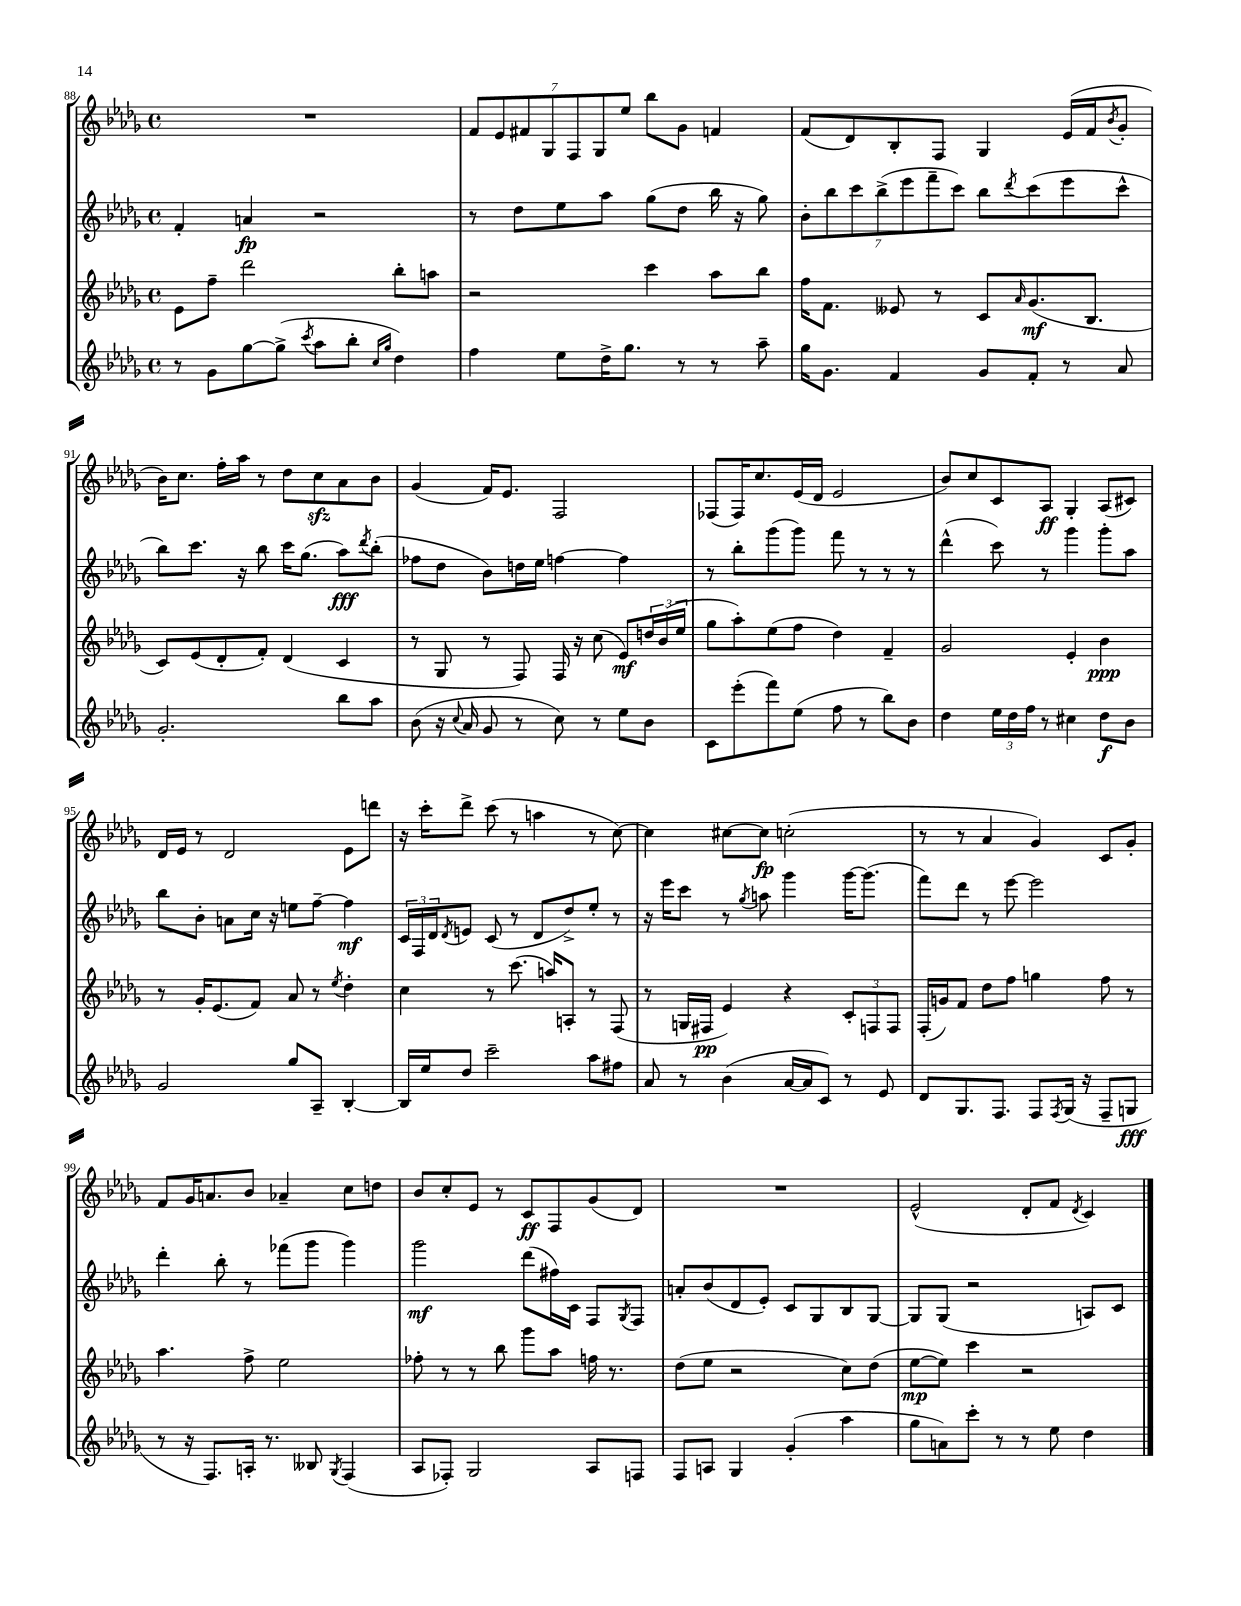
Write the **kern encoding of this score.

**kern	**dynam	**kern	**dynam	**kern	**dynam	**kern	**dynam
*part4	*part4	*part3	*part3	*part2	*part2	*part1	*part1
*staff4	*staff4	*staff3	*staff3	*staff2	*staff2	*staff1	*staff1
*clefG2	*	*clefG2	*	*clefG2	*	*clefG2	*
*k[b-e-a-d-g-]	*	*k[b-e-a-d-g-]	*	*k[b-e-a-d-g-]	*	*k[b-e-a-d-g-]	*
*M4/4	*	*M4/4	*	*M4/4	*	*M4/4	*
*met(c)	*	*met(c)	*	*met(c)	*	*met(c)	*
=88	=88	=88	=88	=88	=88	=88	=88
8r	.	8e-\L	.	4f'/	.	1r	.
8g-\L	.	8ff~\J	.	.	.	.	.
[8gg-\	.	2ddd-\	.	4an/	fp	.	.
(8gg-^\J]	.	.	.	.	.	.	.
8qccc/	.	.	.	.	.	.	.
8aa-\L	.	.	.	2r	.	.	.
8bb-'\J	.	.	.	.	.	.	.
16qqcc/LL	.	.	.	.	.	.	.
16qqgg-/JJ	.	.	.	.	.	.	.
4dd-\)	.	8bb-'\L	.	.	.	.	.
.	.	8aan\J	.	.	.	.	.
=89	=89	=89	=89	=89	=89	=89	=89
4ff\	.	2r	.	8r	.	14f/L	.
.	.	.	.	.	.	14e-/	.
.	.	.	.	8dd-\L	.	.	.
.	.	.	.	.	.	14f#X/	.
.	.	.	.	.	.	14G-/	.
8ee-\L	.	.	.	8ee-\	.	.	.
.	.	.	.	.	.	14F/	.
.	.	.	.	.	.	14G-/	.
16dd-^\K	.	.	.	8aa-\J	.	.	.
.	.	.	.	.	.	14ee-/J	.
8.gg-\J	.	.	.	.	.	.	.
.	.	4ccc\	.	(8gg-\L	.	8bb-\L	.
8r	.	.	.	8dd-\J	.	8g-\J	.
8r	.	8aa-\L	.	16bb-\	.	4fn/	.
.	.	.	.	16r	.	.	.
8aa-~\	.	8bb-\J	.	8gg-\)	.	.	.
=90	=90	=90	=90	=90	=90	=90	=90
16gg-\KL	.	16ff\KL	.	14b-'\L	.	(8f/L	.
8.g-\J	.	8.f\J	.	.	.	.	.
.	.	.	.	14bb-\	.	.	.
.	.	.	.	.	.	8d-/)	.
.	.	.	.	14ccc\	.	.	.
.	.	.	.	(14bb-^\	.	.	.
4f/	.	8e--X/	.	.	.	8B-'/	.
.	.	.	.	14eee-\	.	.	.
.	.	.	.	14fff~\	.	.	.
.	.	8r	.	.	.	8F/J	.
.	.	.	.	14ccc\J)	.	.	.
8g-/L	.	8c/L	.	8bb-\L	.	4G-/	.
.	.	16qqa-/	.	8qddd-/	.	.	.
8f'/J	.	(8.g-/	mf	(8ccc\	.	.	.
8r	.	.	.	8eee-\	.	(16e-/LL	.
.	.	8.B-/J	.	.	.	16f/J	.
.	.	.	.	.	.	8qb-/	.
8a-/	.	.	.	8ccc^^\J	.	8g-'/J	.
!!LO:LB:g=z
=91	=91	=91	=91	=91	=91	=91	=91
2.g-'/	.	8c/L)	.	8bb-\L)	.	16b-\KL)	.
.	.	.	.	.	.	8.cc\J	.
.	.	(8e-/	.	8.ccc\J	.	.	.
.	.	8d-'/	.	.	.	16ff'\LL	.
.	.	.	.	16r	.	16aa-\JJ	.
.	.	8f'/J)	.	8bb-\	.	8r	.
.	.	(4d-/	.	16ccc\KL	.	8dd-\L	.
.	.	.	.	(8.gg-\J	.	.	.
.	.	.	.	.	.	8cczz\	.
8bb-\L	.	4c/	.	8aa-\L)	fff	8a-\	.
.	.	.	.	8qddd-/	.	.	.
8aa-\J	.	.	.	(8bb-'\J	.	8b-\J	.
=92	=92	=92	=92	=92	=92	=92	=92
(8b-\	.	8r	.	8ff-X\L	.	(4g-/	.
16r	.	8G-/	.	8dd-\J	.	.	.
8qqcc/	.	.	.	.	.	.	.
16a-/	.	.	.	.	.	.	.
8g-/	.	8r	.	8b-\L)	.	16f/KL)	.
.	.	.	.	.	.	8.e-/J	.
8r	.	8F/)	.	16ddn\L	.	.	.
.	.	.	.	16ee-\JJ	.	.	.
8cc\)	.	16F/	.	[4ffn\	.	2F/	.
.	.	16r	.	.	.	.	.
8r	.	(8cc\	.	.	.	.	.
8ee-\L	.	8e-/L)	mf	4ff\]	.	.	.
8b-\J	.	24ddn/L	.	.	.	.	.
.	.	(24b-/	.	.	.	.	.
.	.	24ee-/JJ	.	.	.	.	.
=93	=93	=93	=93	=93	=93	=93	=93
8c\L	.	8gg-\L	.	8r	.	(8F-X/L	.
(8eee-'\	.	8aa-'\)	.	8bb-'\L	.	16F-/K)	.
.	.	.	.	.	.	8.cc/	.
8fff\)	.	(8ee-\	.	(8ggg-\	.	.	.
(8ee-\J	.	8ff\J	.	8ggg-\J)	.	(16e-/L	.
.	.	.	.	.	.	16d-/JJ	.
8ff\	.	4dd-\)	.	8fff\	.	2e-/	.
8r	.	.	.	8r	.	.	.
8bb-\L)	.	4f~/	.	8r	.	.	.
8b-\J	.	.	.	8r	.	.	.
=94	=94	=94	=94	=94	=94	=94	=94
4dd-\	.	2g-/	.	(4ddd-^^\	.	8b-/L)	.
.	.	.	.	.	.	8cc/	.
24ee-\LL	.	.	.	8ccc\)	.	8c/	.
24dd-\	.	.	.	.	.	.	.
24ff\JJ	.	.	.	.	.	.	.
8r	.	.	.	8r	.	8A-/J	ff
4cc#X\	.	4e-'/	.	4ggg-\	.	4G-'/	.
8dd-\L	f	4b-\	ppp	8ggg-'\L	.	(8A-/L	.
8b-\J	.	.	.	8aa-\J	.	8c#X/J)	.
!!LO:LB:g=z
=95	=95	=95	=95	=95	=95	=95	=95
2g-/	.	8r	.	8bb-\L	.	16d-/LL	.
.	.	.	.	.	.	16e-/JJ	.
.	.	16g-'/KL	.	8b-'\J	.	8r	.
.	.	(8.e-/	.	.	.	.	.
.	.	.	.	8an\L	.	2d-/	.
.	.	8f/J)	.	16cc\Jk	.	.	.
.	.	.	.	16r	.	.	.
8gg-/L	.	8a-/	.	8een\L	.	.	.
8A-~/J	.	8r	.	[8ff~\J	.	.	.
.	.	8qee-/	.	.	.	.	.
[4B-'/	.	4dd-'\	.	4ff\]	mf	8e-\L	.
.	.	.	.	.	.	8dddn\J	.
=96	=96	=96	=96	=96	=96	=96	=96
16B-/LL]	.	4cc\	.	24c/LL	.	16r	.
.	.	.	.	24F/	.	.	.
16ee-/J	.	.	.	.	.	16ccc'\KL	.
.	.	.	.	24d-/J	.	.	.
.	.	.	.	8qd-/	.	.	.
8dd-/J	.	.	.	8en/J	.	8ddd-^\J	.
2ccc~\	.	8r	.	(8c/	.	(8ccc\	.
.	.	(8.ccc\	.	8r	.	8r	.
.	.	.	.	8d-/L	.	4aan\	.
.	.	16aan/KL)	.	.	.	.	.
.	.	8An'/J	.	8dd-^/)	.	.	.
8aa-\L	.	8r	.	8ee-'/J	.	8r	.
8ff#X\J	.	(8F/	.	8r	.	[8cc\)	.
=97	=97	=97	=97	=97	=97	=97	=97
8a-/	.	8r	.	16r	.	4cc\]	.
.	.	.	.	16eee-\KL	.	.	.
8r	.	16Gn/LL	.	8ccc\J	.	.	.
.	.	16F#X/JJ	pp	.	.	.	.
(4b-\	.	4e-/)	.	8r	.	[8cc#X\L	.
.	.	.	.	8qgg-/	.	.	.
.	.	.	.	8aan\	.	8cc#\J]	fp
[16a-/LL	.	4r	.	4ggg-\	.	(2ccn'\	.
16a-/J]	.	.	.	.	.	.	.
8c/J)	.	.	.	.	.	.	.
8r	.	12c'/L	.	[16ggg-\KL	.	.	.
.	.	.	.	(8.ggg-\J]	.	.	.
.	.	12Fn/	.	.	.	.	.
8e-/	.	.	.	.	.	.	.
.	.	12F/J	.	.	.	.	.
=98	=98	=98	=98	=98	=98	=98	=98
8d-/L	.	(16F'/LL	.	8fff\L)	.	8r	.
.	.	16gn/J)	.	.	.	.	.
8.G-/	.	8f/J	.	8ddd-\J	.	8r	.
.	.	8dd-\L	.	8r	.	4a-/	.
8.F/J	.	.	.	.	.	.	.
.	.	8ff\J	.	[8eee-\	.	.	.
8F/L	.	4ggn\	.	2eee-\]	.	4g-/)	.
8qF/	.	.	.	.	.	.	.
(16G-/Jk	.	.	.	.	.	.	.
16r	.	.	.	.	.	.	.
8F~/L	.	8ff\	.	.	.	8c/L	.
8Gn/J	fff	8r	.	.	.	8g-'/J	.
!!LO:LB:g=z
=99	=99	=99	=99	=99	=99	=99	=99
8r	.	4.aa-\	.	4ddd-'\	.	8f/L	.
16r	.	.	.	.	.	16g-/K	.
8.F/L)	.	.	.	.	.	8.an/	.
.	.	.	.	8bb-'\	.	.	.
16An'/Jk	.	8ff^\	.	8r	.	8b-/J	.
8.r	.	.	.	.	.	.	.
.	.	2ee-\	.	(8fff-X\L	.	4a-X~/	.
8B--X/	.	.	.	8ggg-\J	.	.	.
8qG-/	.	.	.	.	.	.	.
(4F/	.	.	.	4ggg-\)	.	8cc\L	.
.	.	.	.	.	.	8ddn\J	.
=100	=100	=100	=100	=100	=100	=100	=100
8A-/L	.	8ff-X'\	.	2ggg-\	mf	8b-/L	.
8F-X'/J)	.	8r	.	.	.	8cc'/	.
2G-/	.	8r	.	.	.	8e-/J	.
.	.	8bb-\	.	.	.	8r	.
.	.	8ggg-\L	.	(8ddd-\L	.	8c/L	ff
.	.	8aa-\J	.	16ff#X\L)	.	8F/	.
.	.	.	.	16c\JJ	.	.	.
8A-/L	.	16ffn\	.	8F/L	.	(8g-/	.
.	.	8.r	.	.	.	.	.
.	.	.	.	8qG-/	.	.	.
8Fn/J	.	.	.	8F/J	.	8d-/J)	.
=101	=101	=101	=101	=101	=101	=101	=101
8F/L	.	(8dd-\L	.	8an'/L	.	1r	.
8An/J	.	8ee-\J	.	(8b-/	.	.	.
4G-/	.	2r	.	8d-/	.	.	.
.	.	.	.	8e-'/J)	.	.	.
(4g-'/	.	.	.	8c/L	.	.	.
.	.	.	.	8G-/	.	.	.
4aa-\	.	8cc\L)	.	8B-/	.	.	.
.	.	(8dd-\J	.	[8G-/J	.	.	.
=102	=102	=102	=102	=102	=102	=102	=102
8gg-\L	.	[8ee-\L	mp	8G-/L]	.	(2e-^^/	.
8an\)	.	8ee-\J])	.	(8G-/J	.	.	.
8ccc'\J	.	4ccc\	.	2r	.	.	.
8r	.	.	.	.	.	.	.
8r	.	2r	.	.	.	8d-'/L	.
8ee-\	.	.	.	.	.	8f/J	.
.	.	.	.	.	.	8qd-/	.
4dd-\	.	.	.	8An/L)	.	4c/)	.
.	.	.	.	8c/J	.	.	.
==	==	==	==	==	==	==	==
*-	*-	*-	*-	*-	*-	*-	*-
